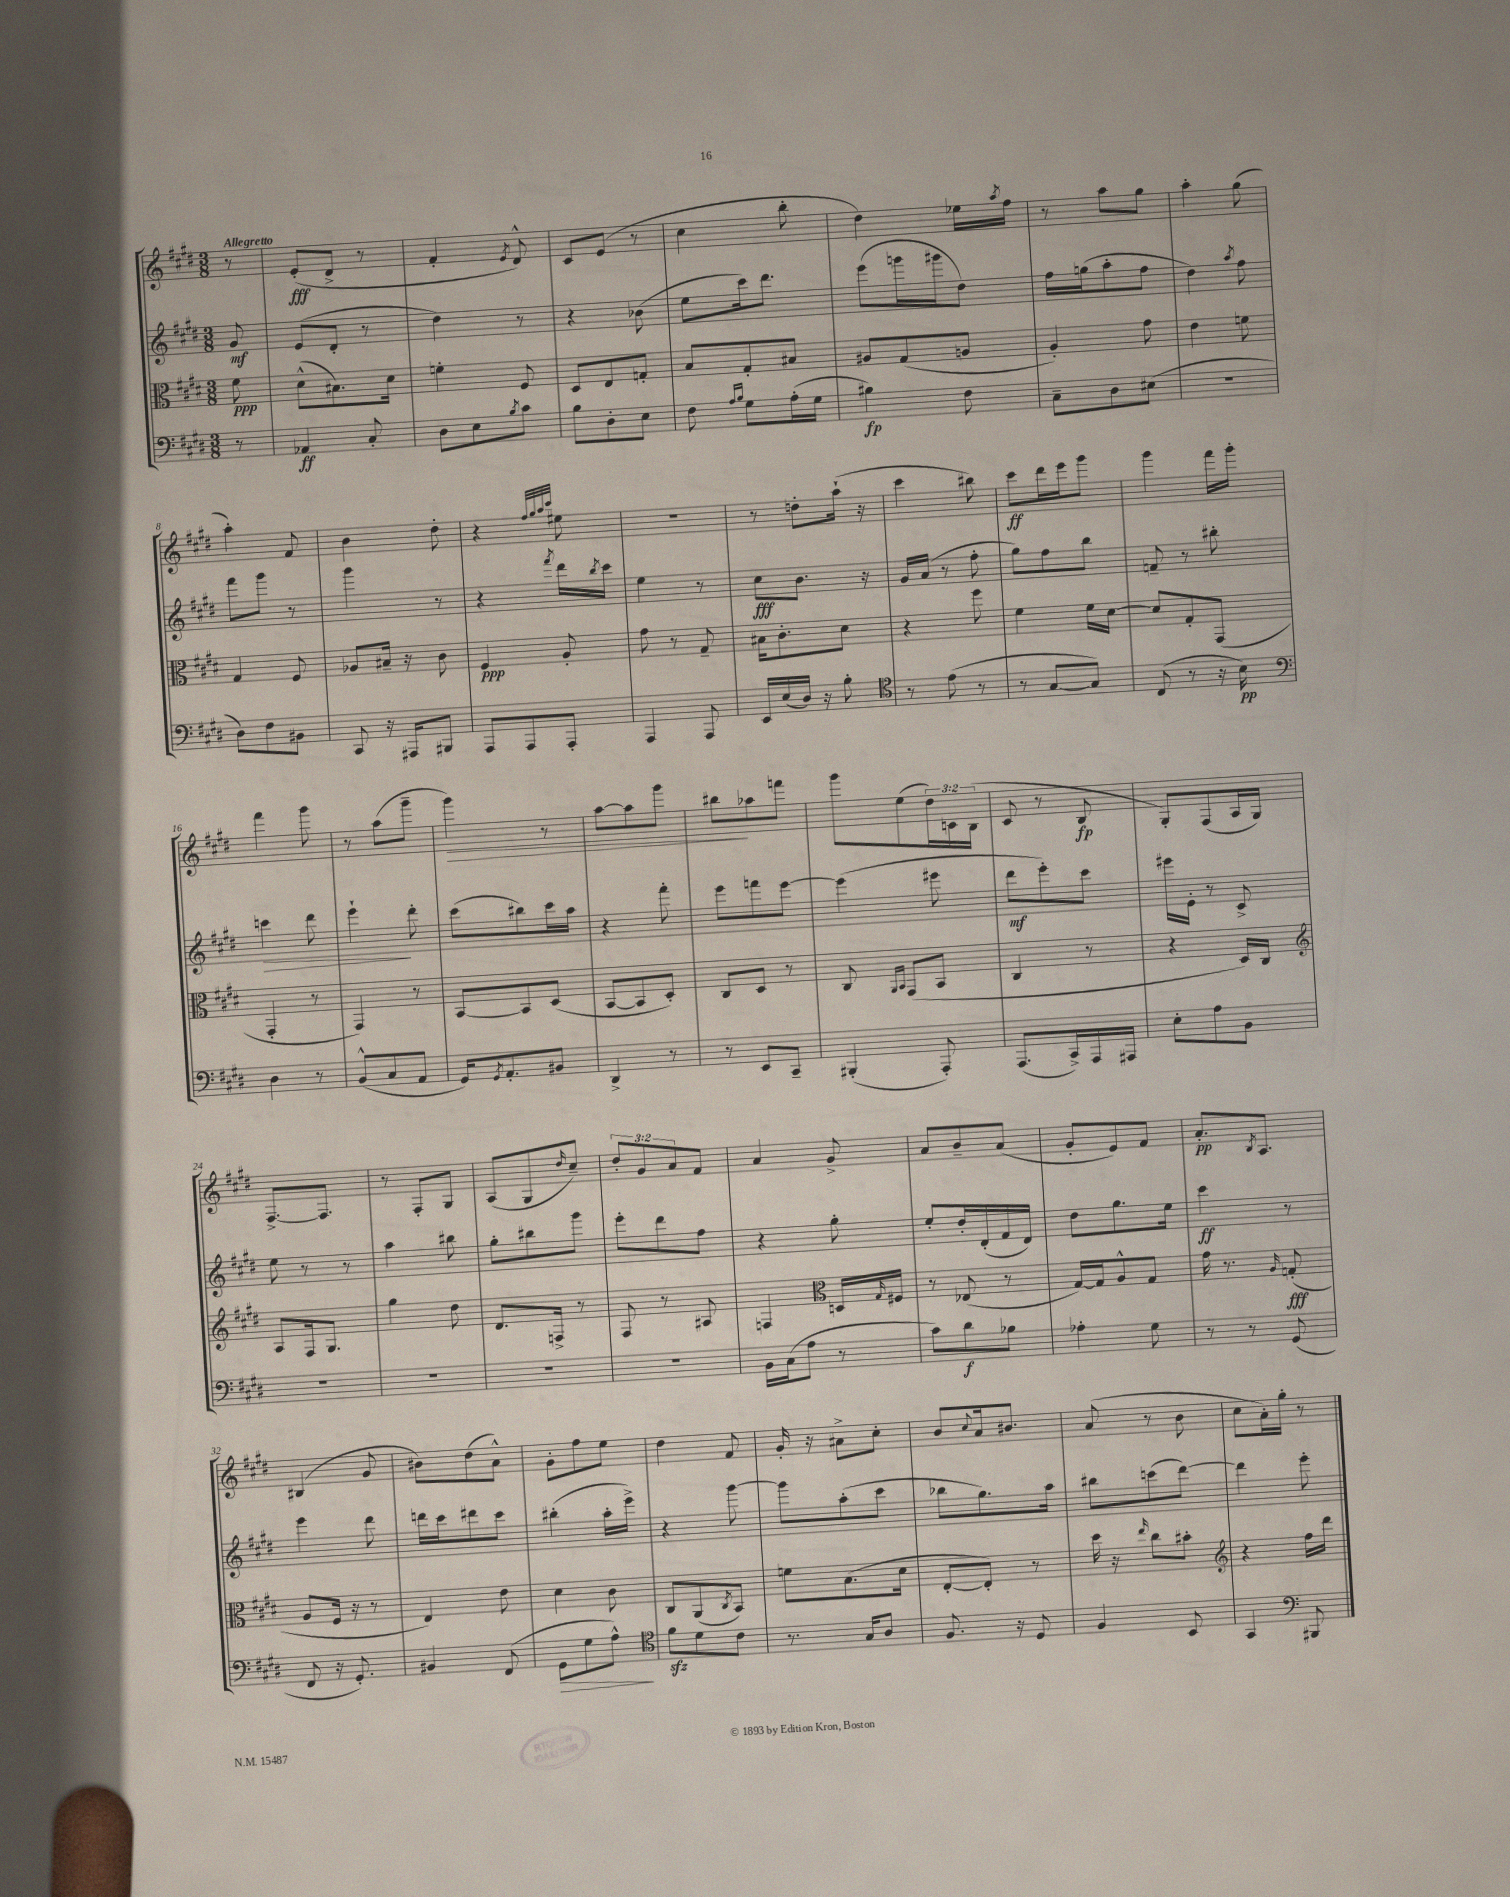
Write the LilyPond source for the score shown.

<<
\new StaffGroup <<
\new Staff = "s0" {
    \clef treble \key e \major \numericTimeSignature \time 3/8 \override Staff.TupletNumber.text = #tuplet-number::calc-fraction-text \partial 8 \tempo "Allegretto"
    r8 |
    e'8-.\fff( dis'8-> r8 |
    fis'4-. \acciaccatura { e'8 } dis'8-^) |
    cis'8 e'8( r8 |
    cis''4 b''8-. |
    dis''4) ees''16 \acciaccatura { a''8 } fis''16 |
    r8 a''8 gis''8 |
    a''4-. gis''8( |
    a''4-.) fis'8 |
    b'4 dis''8-. |
    r4 \grace { fis''32 gis''32 a''32 cis'''32 } eis''8 |
    R4. |
    r8 d''8-. a''16-!( r16 |
    cis'''4 bis''8) |
    cis'''8\ff dis'''16 e'''16 gis'''8 |
    gis'''4 fis'''16 gis'''16-. |
    fis'''4 gis'''8 |
    r8 a''8( gis'''8-- |
    gis'''4\>) r8 |
    a''8~ a''8 gis'''8 |
    bis''8\! aes''8 f'''8 |
    gis'''8 e''8( \tuplet 3/2 { dis''16) c'16 b16( } |
    cis'8 r8 b8\fp |
    gis8-.) fis8( a16 gis16) |
    fis8.~-> fis8. |
    r8 fis8-. gis8 |
    a8( gis8 \grace { dis''16 } cis''8--) |
    \tuplet 3/2 { dis''8-. gis'8 a'8 } fis'8 |
    a'4 gis'8-> |
    a'8 b'8-- a'8( |
    gis'8-. e'8) fis'8 |
    a'8.-.\pp \acciaccatura { b8 } a8. |
    bis4( gis'8 |
    bis'8) dis''8( a'8-^) |
    gis'8-. fis''8 e''8 |
    dis''4 fis'8 |
    gis'16-. r16 ais'8-> cis''8-. |
    b'8 \appoggiatura { cis''8 } a'16 bis'8. |
    a'8( r8 b'8 |
    cis''8 a'16-.) gis''16-. r8 \bar "|." |
}
\new Staff = "s1" {
    \clef treble \key e \major \numericTimeSignature \time 3/8 \partial 8
    gis'8\mf |
    e'8( dis'8-. r8 |
    dis''4) r8 |
    r4 bes'8( |
    e''8 cis'''16) dis'''8. |
    e'''8( g'''16 gis'''16 dis''8) |
    fis''16 g''16( a''8-. fis''8 |
    dis''4) \acciaccatura { a''8 } fis''8 |
    fis'''8 gis'''8 r8 |
    gis'''4 r8 |
    r4 \acciaccatura { fis'''8 } dis'''16 \acciaccatura { b''8 } cis'''16 |
    e''4 r8 |
    cis''8\fff b'8. r16 |
    gis'16 a'16( r8 fis''8-. |
    gis''8) fis''8 b''8 |
    f'8-- r8 bis''8-. |
    c'''4\> dis'''8 |
    e'''4-!\! dis'''8-. |
    cis'''8( bis''8) cis'''16 a''16 |
    r4 fis'''8-. |
    e'''8 f'''8 e'''8~ |
    e'''4( eis'''8 |
    dis'''8\mf e'''8-.) cis'''8 |
    eis'''16 e'16-. r8 cis'8-> |
    e''8 r8 r8 |
    a''4 bis''8 |
    gis''8-. bis''8 gis'''8 |
    e'''8-. dis'''8 fis''8 |
    r4 gis''8-. |
    e''8-. dis''16-. dis'16-.( fis'16 dis'16) |
    dis''8 gis''8. e''16 |
    cis'''4\ff r8 |
    e'''4 dis'''8 |
    d'''16 cis'''16 dis'''8 cis'''8 |
    bis''4-.( a''16-. e'''16->) |
    r4 gis'''8~ |
    gis'''8 a''8-.( cis'''8 |
    bes''8 gis''8.) a''16 |
    bis''8 c'''8( dis'''8~) |
    dis'''4 e'''8-. \bar "|." |
}
\new Staff = "s2" {
    \clef alto \key e \major \numericTimeSignature \time 3/8 \partial 8
    fis'8\ppp |
    dis'8-^( bis8.) dis'16 |
    f'4-. fis8 |
    dis8 e8 g8-. |
    b8 gis8-. bis8 |
    ais8 gis8( a8 |
    a4-.) gis'8 |
    e'4 f'8 |
    gis4 fis8 |
    aes8 bis16-- r16 cis'8 |
    fis4\ppp a8-. |
    gis'8 r8 gis8-- |
    bis16 cis'8.-. dis'8 |
    r4 fis''8 |
    fis'4 fis'16 dis'16~ |
    dis'8 gis8-. gis,8( |
    gis,4-. r8 |
    gis,4) r8 |
    b,8~ b,8 dis8( |
    b,8~ b,8 dis8-.) |
    cis8 dis8 r8 |
    cis8 \grace { a,16 b,16 } gis,8( b,8 |
    cis4 r8 |
    r4 dis16) cis16 |
    \clef treble a8 fis16 gis8. |
    gis''4 dis''8 |
    dis'8. f16-> r8 |
    fis8 r8 ais8 |
    f4 \clef alto d16 \grace { gis16 } fis16 |
    r8 ees8( r8 |
    gis16~) gis16 a8-^ gis8 |
    gis'16 r8. \grace { a16 } g8-.\fff( |
    a8 fis16 r16 r8 |
    e4) e'8 |
    dis'4 cis'8 |
    cis8 a,8( \acciaccatura { cis8 } b,8) |
    f'8 b8.( dis'16 |
    e8~-. e8-.) r8 |
    dis''16 r16 \grace { e''16 } cis''8 bis'8-. |
    \clef treble r4 fis''16 dis'''16 \bar "|." |
}
\new Staff = "s3" {
    \clef bass \key e \major \numericTimeSignature \time 3/8 \partial 8
    r8 |
    aes,4\ff cis8-. |
    dis8 e8 \acciaccatura { b8 } cis'8 |
    b8 dis8-. e8 |
    fis8 \grace { a16 b16 } gis8 a16-.( gis16 |
    bis4\fp) fis8 |
    cis8-- dis8 eis8( |
    R4. |
    dis8) fis8 bis,8 |
    cis,8 r16 ais,,16 bis,,8 |
    a,,8 a,,8 a,,8-. |
    a,,4 a,,8 |
    e,16 e16( dis16) r16 b8-. |
    \clef tenor r8 e'8( r8 |
    r8 gis8~ gis8) |
    cis8( r8 r16 b16\pp) |
    \clef bass dis4 r8 |
    b,8-^( cis8 a,8 |
    gis,16) \acciaccatura { gis,8 } a,8.-. bis,8 |
    dis,4-> r8 |
    r8 e,8 cis,8-- |
    bis,,4-.( a,,8-.) |
    a,,8.( cis,16->) a,,16 ais,,16 |
    e8-. a8 b,8 |
    R4. |
    R4. |
    R4. |
    R4. |
    b,16 cis16( a8 r8 |
    cis'8) dis'8\f bes8 |
    aes4-. gis8 |
    r8 r8 gis,8( |
    fis,8 r16 gis,8.-.) |
    bis,4 fis,8( |
    gis,8\> gis8 a8-^\!) |
    \clef tenor fis'8\sfz dis'8 cis'8 |
    r8. gis16 a8 |
    fis8. r16 dis8 |
    fis4 b,8 |
    gis,4 \clef bass bis,,8 \bar "|." |
}
>>
>>
